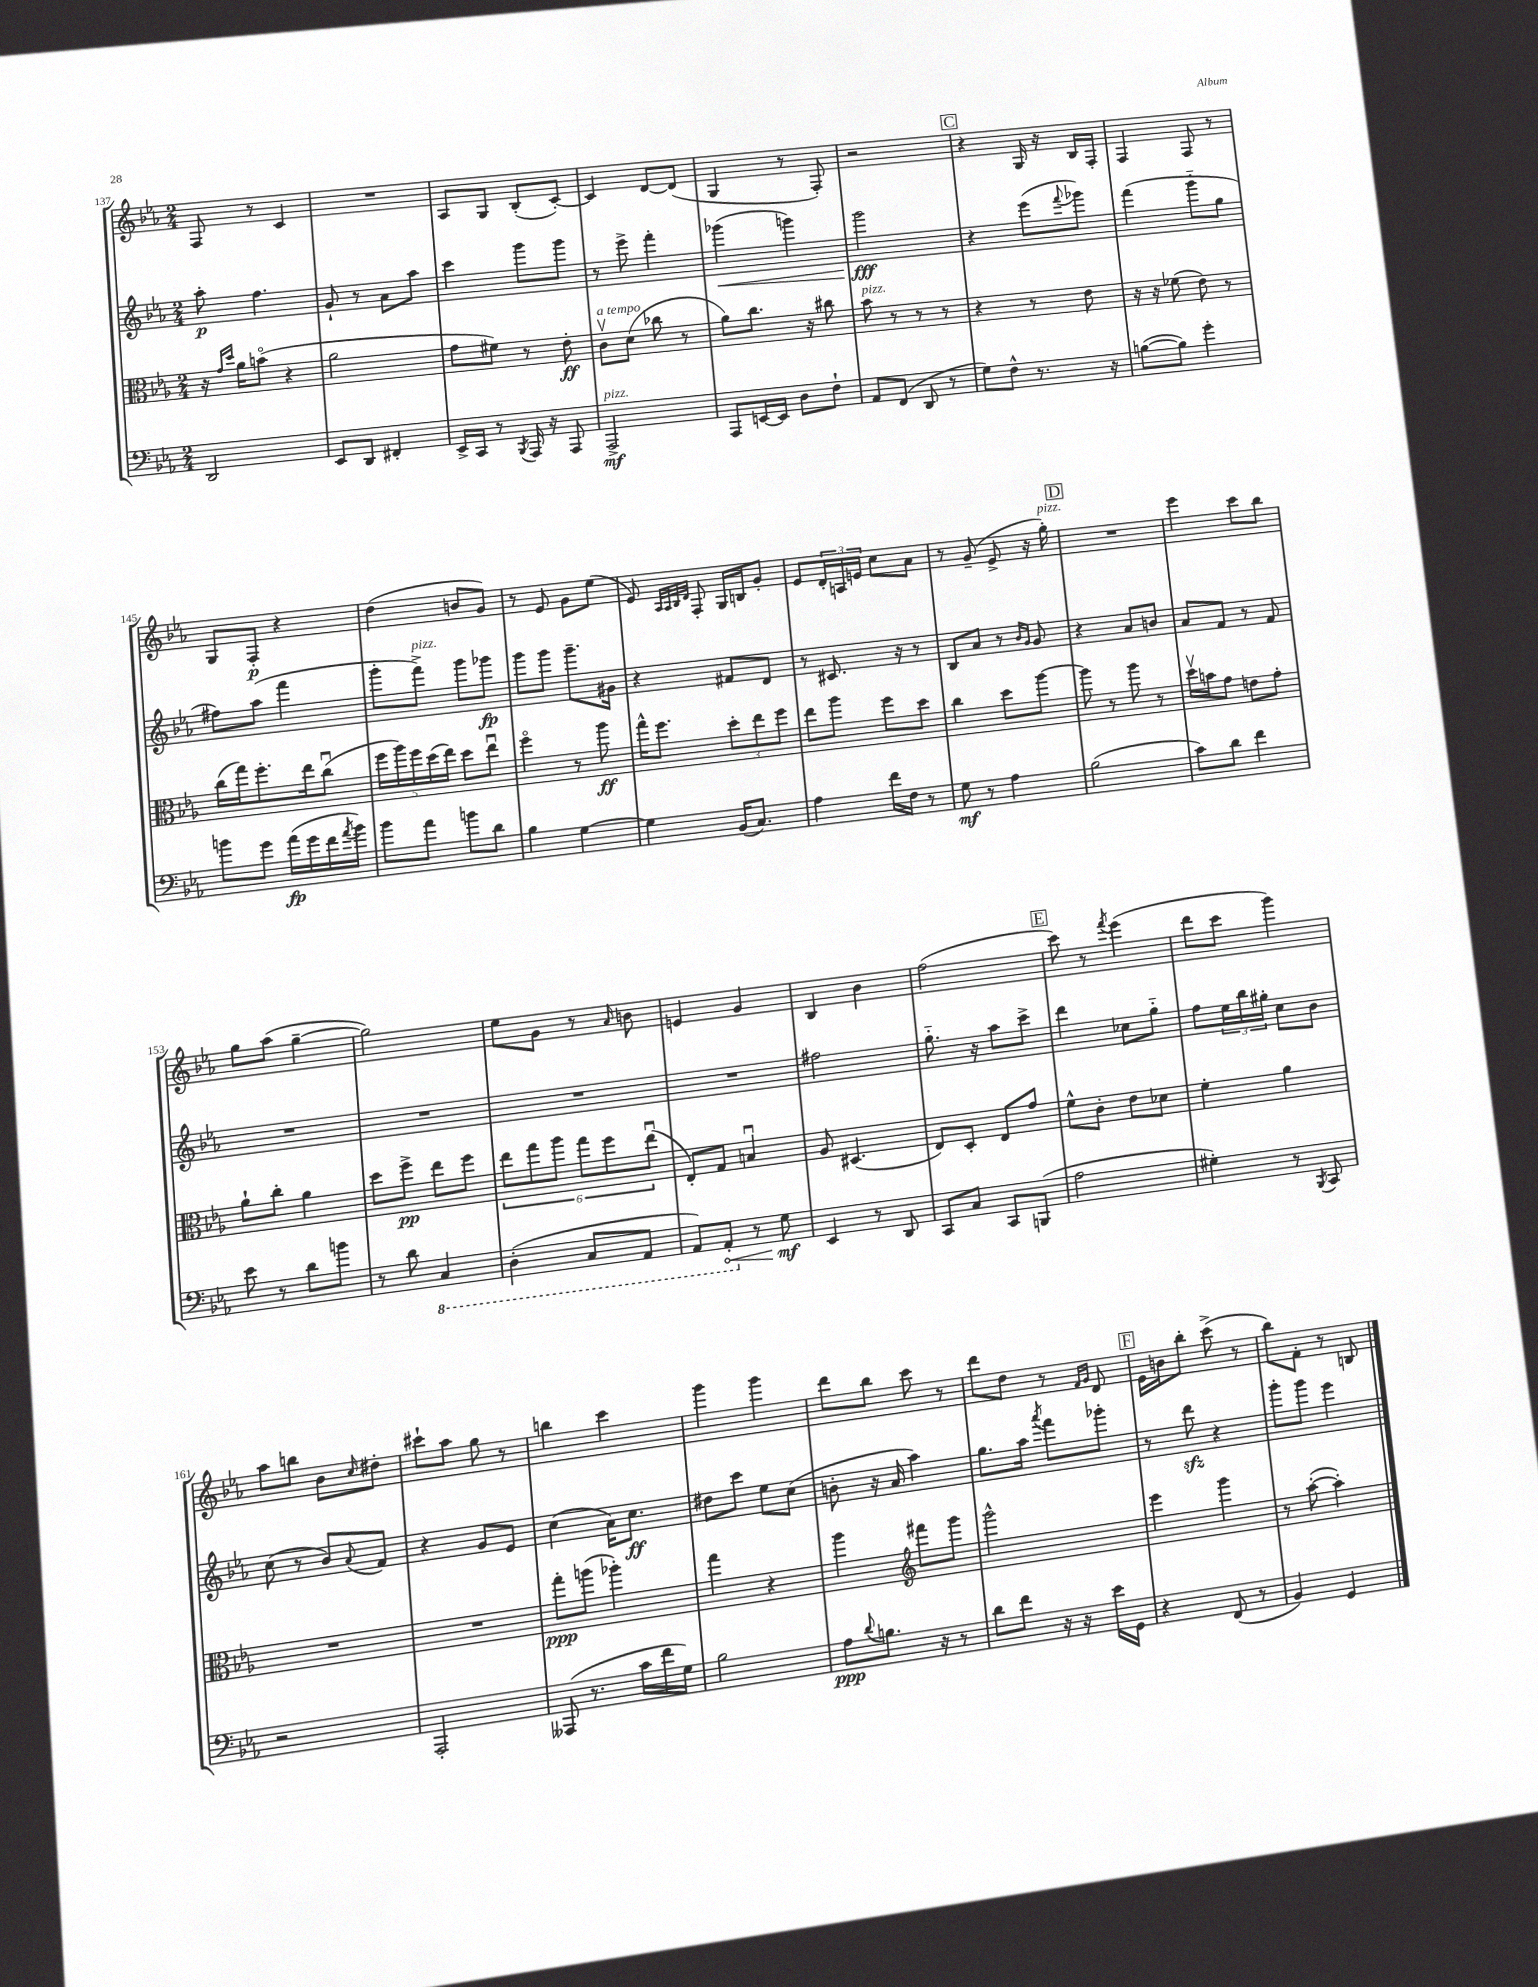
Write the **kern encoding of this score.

**kern	**kern	**kern	**kern
*staff4	*staff3	*staff2	*staff1
*clefF4	*clefC3	*clefG2	*clefG2
*k[b-e-a-]	*k[b-e-a-]	*k[b-e-a-]	*k[b-e-a-]
*M2/4	*M2/4	*M2/4	*M2/4
2DD	16r	8aa-'	8F
.	16qqg	.	.
.	16qqdd	.	.
.	16a-	.	.
.	(8bo	4.ff	8r
.	4r	.	4c
=	=	=	=
8EE-	2a-	8g`	2r
8DD	.	8r	.
4FF#'	.	8a-	.
.	.	8aa-	.
=	=	=	=
16EE-^	8g	4ccc	8A-
16CC	.	.	.
8r	8f#)	.	8G
8qBBB-	.	.	.
16AAA-	8r	8ggg	(8B-'
16r	.	.	.
8AAA-	8e-'	8ggg	[8c')
=	=	=	=
2AAA-^	8cv	8r	4c]
.	(8d	8eee-^	.
.	8cc-	4fff'	[8d
.	8r	.	(8d]
=	=	=	=
8AAA-	8a-)	(4ggg-	4G
[16EE	8.cc	.	.
16EE]	.	.	.
8D	.	4ggg)	8r
.	16r	.	.
8F`	8cc#	.	8F')
=	=	=	=
8AA-	8b-	2ggg	2r
(8FF	8r	.	.
8DD	8r	.	.
8r	8r	.	.
=	=	=	=
8G)	4r	4r	4r
8F^^	.	.	.
8.r	8r	(8eee-	16G
.	.	.	16r
.	.	8qqfff	.
.	8e-	8ggg-)	16B-
16r	.	.	16F'
=	=	=	=
([8B	16r	(4fff	4F
.	16r	.	.
8B])	(8f-	.	.
4g'	8e-)	8ggg'~	8F
.	8r	8gg	8r
=	=	=	=
8b	(16cc	8ff#)	8G
.	16gg)	.	.
8g	8.ff'	(8aa-	8F'
(16a-	.	4fff	4r
16g	16ee-	.	.
16f	(8ccu	.	.
8qa-	.	.	.
16b)	.	.	.
=	=	=	=
8b-	20ff	8ggg'	(4dd
.	20aa-)	.	.
.	20ff	.	.
8a-	.	8fff^)	.
.	(20dd	.	.
.	20ee-)	.	.
8b	8dd	8ggg	8b
8d	8ee-u	8ggg-	8g)
=	=	=	=
4B-	4ffo	8ggg	8r
.	.	8ggg	8e-
[4G	8r	8.ggg~	8g
.	8aa-	.	(8ee-
.	.	16g#	.
=	=	=	=
4G]	16gg^^	4r	8e-)
.	8.ff	.	.
.	.	.	32qqA-
.	.	.	32qqA-
.	.	.	32qqB-
.	.	.	32qqd
.	.	.	8F'
(16BB-	12dd'	8f#	16G
8.C)	.	.	16B
.	12ee-	.	.
.	.	8d	8g'
.	12ff	.	.
=	=	=	=
4A-	8ee-	8r	8e-
.	8aa-	8.c#	24d'
.	.	.	24A
.	.	.	24e
16f	8ff	.	8cc
16F	.	16r	.
8r	8dd	8r	8a-
=	=	=	=
8G	4cc	8B-	8r
8r	.	8a-	(8g~
4A-	8dd	8r	8e-^
.	.	16qqb-	.
.	.	16qqg	.
.	[8aa-	8g	16r
.	.	.	16gg')
=	=	=	=
(2B-	8aa-]	4r	2r
.	8r	.	.
.	8aa-	8a-	.
.	8r	8b	.
=	=	=	=
8c)	16ddv	8a-	4eee-
.	16b	.	.
8d	8g	8f	.
4f	8e	8r	8ccc
.	8g'	8f	8bb-
=	=	=	=
8e-	8a-`	2r	8gg
8r	8cc'	.	(8aa-
8d	4a-	.	[4gg~
8b	.	.	.
=	=	=	=
8r	8dd	2r	2gg])
8d	8ff^	.	.
4CC	8ee-	.	.
.	8ff	.	.
=	=	=	=
(4DD'	12ee-	2r	8ee-
.	12gg	.	.
.	.	.	8g
.	12aa-	.	.
8CC	12gg	.	8r
.	12ff	.	.
.	.	.	16qqa-
8AAA-	.	.	8b
.	(12ee-u	.	.
=	=	=	=
8AAA-)	8E-')	2r	4e
8AAA-'	8G	.	.
8r	4Bu	.	4g
8G	.	.	.
=	=	=	=
4EE-	8A-	2ff#	4B-
.	(4.D#	.	.
8r	.	.	4b-
8DD	.	.	.
=	=	=	=
8CC	8E-)	8.gg'~	(2ff
8C	8D'	.	.
.	.	16r	.
8CC	8E-	8aa-	.
(8BBB	8g	8ccc^	.
=	=	=	=
2A-	8f^^	4ddd	8ccc)
.	8c'	.	8r
.	.	.	8qfff
.	8e-	8cc-	(4eee-
.	8d-	8gg'~	.
=	=	=	=
4G#')	4f'	8ff	8ddd
.	.	24ee-	8ccc
.	.	24bb-	.
.	.	24gg#'	.
8r	4a-	8cc	4ggg)
8qBBB-	.	.	.
8CC	.	8b-	.
=	=	=	=
2r	2r	(8cc	8aa-
.	.	8r	8bb
.	.	8b-)	8b-
.	.	8qqa-	16qqcc
.	.	8f	8dd#'
=	=	=	=
2AAA-'	2r	4r	8ccc#`
.	.	.	8aa-
.	.	8g	8gg
.	.	8e-	8r
=	=	=	=
(8AAA--	8gg'	(4cc	4bb
8.r	(8aa	.	.
.	4aa-')	16a-)	4ccc
16c	.	8.cc	.
16f	.	.	.
16G)	.	.	.
=	=	=	=
2B-	4gg	8dd#	4ggg
.	.	8ccc	.
.	4r	8ee-	4ggg
.	.	(8cc	.
=	=	=	=
8A-	4aa-	8b'	8ddd
8qqd	.	.	.
8.B	.	16r	8bb-
.	.	16a-	.
*	*clefG2	*	*
.	8fff#	4aa-)	8ccc
16r	.	.	.
8r	8ggg	.	8r
=	=	=	=
8d	2ggg^^	8.gg	8ddd
8f	.	.	8dd
.	.	16aa-	.
.	.	8qaaa-	.
16r	.	8fff	8r
16r	.	.	.
.	.	.	16qqf
.	.	.	16qqg
16e-	.	8ggg-'	8d
16GG	.	.	.
=	=	=	=
4r	4eee-	8r	16e-
.	.	.	16b
.	.	8ddd	8bb-'
(8FF	4ggg	4r	(8ccc^
8r	.	.	8r
=	=	=	=
4BB-)	8r	8ggg'	8bb-)
.	([8aa-'	8ggg	8f'
4GG	4aa-'])	4eee-	8r
.	.	.	8B
==	==	==	==
*-	*-	*-	*-
